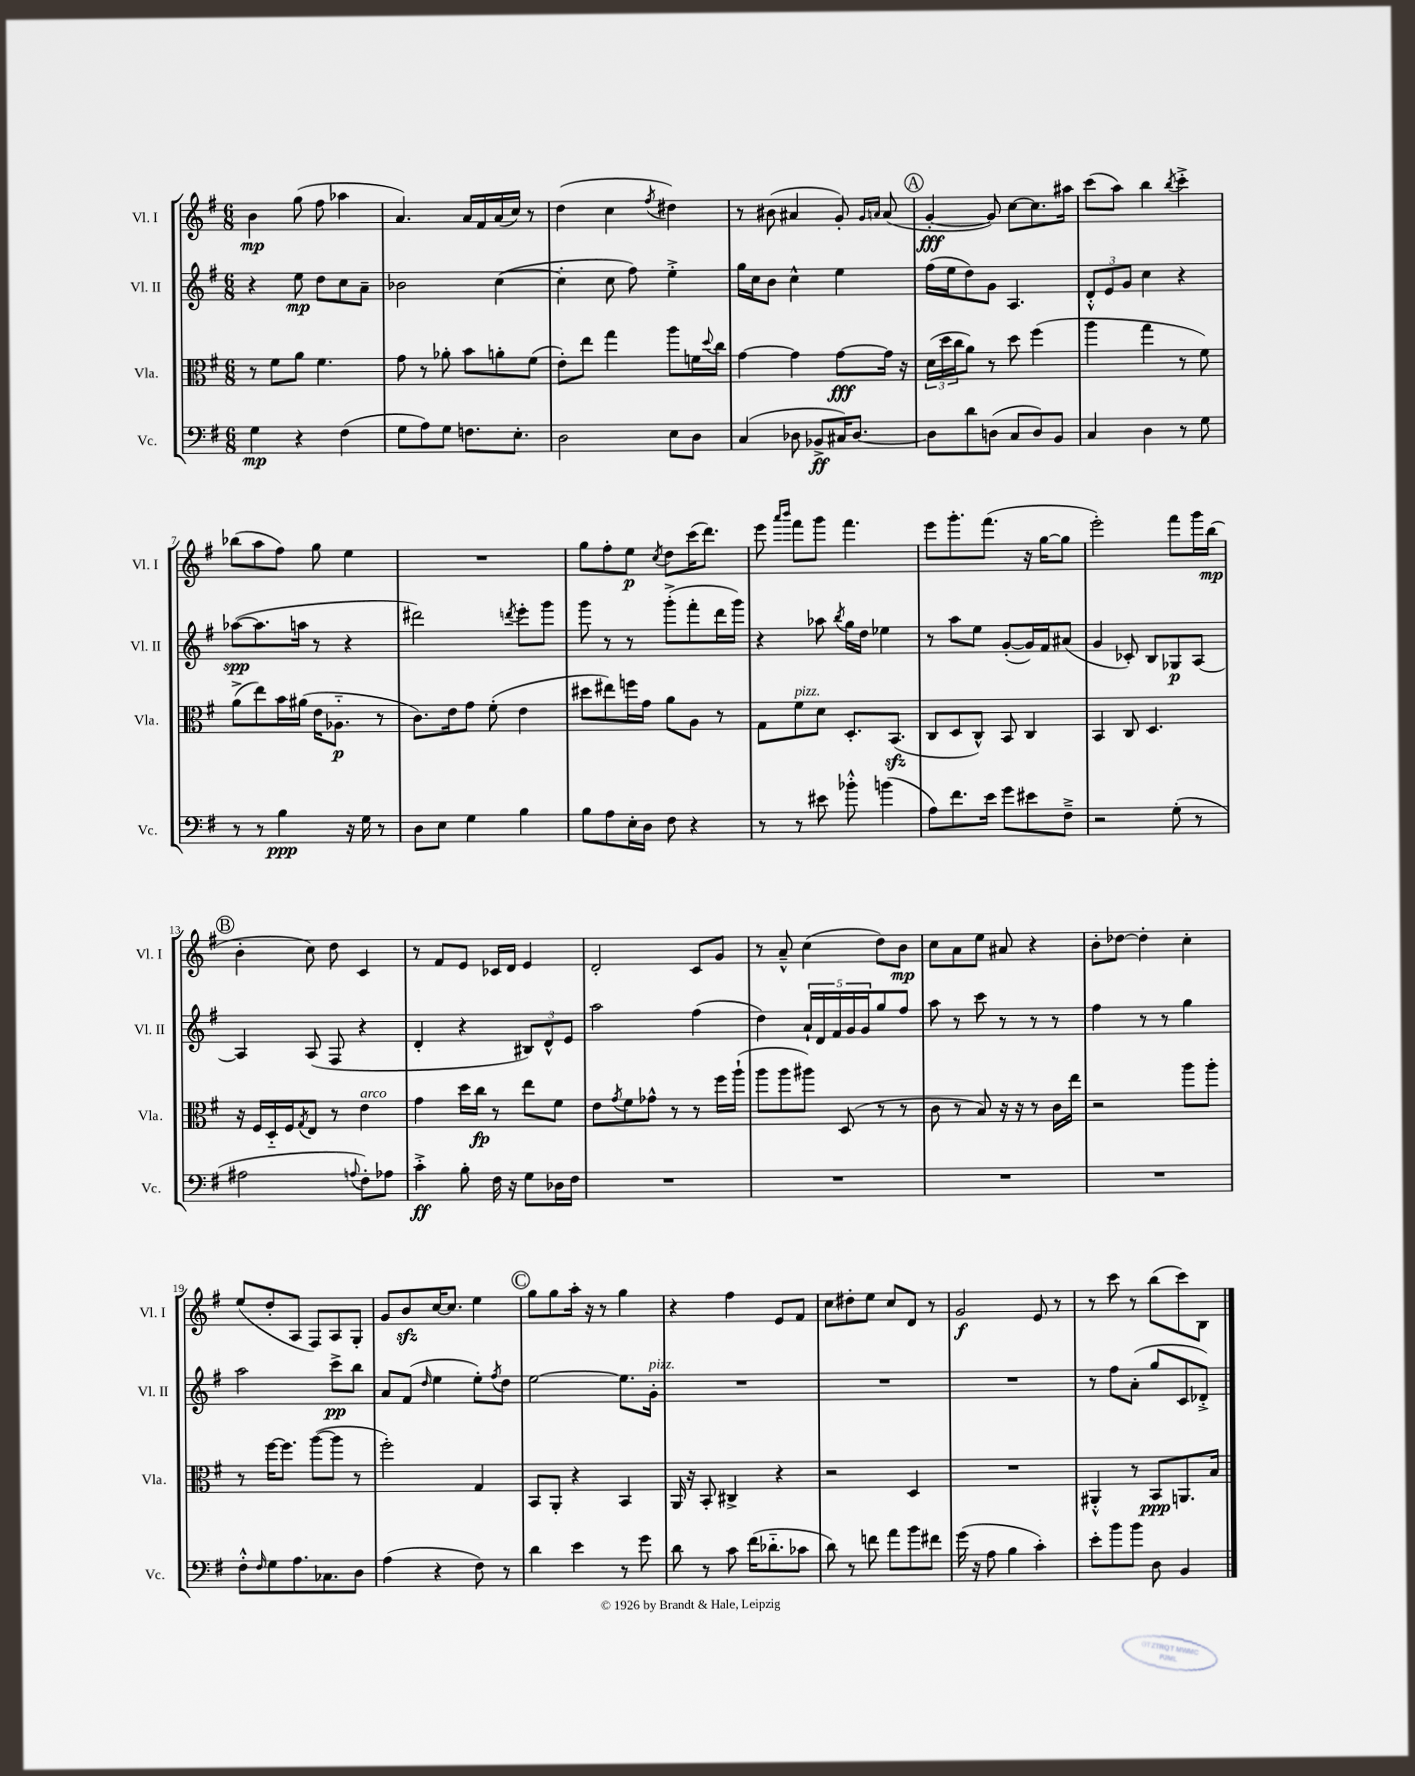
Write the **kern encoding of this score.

**kern	**kern	**kern	**kern
*staff4	*staff3	*staff2	*staff1
*clefF4	*clefC3	*clefG2	*clefG2
*k[f#]	*k[f#]	*k[f#]	*k[f#]
*M6/8	*M6/8	*M6/8	*M6/8
4G	8r	4r	4b
.	8f#	.	.
4r	8a	8ee	(8gg
.	4.f#	8dd	8ff#
(4F#	.	8cc	4aa-
.	.	8a~	.
=	=	=	=
8G	8g	2b-	4.a)
8A)	8r	.	.
8G	8a-'	.	.
8.F	8b	.	16a
.	.	.	16f#
.	8a'	([4cc	(16a
8.E'	.	.	16cc)
.	(8f#	.	8r
=	=	=	=
2D	8e')	4cc']	(4dd
.	8ee	.	.
.	4gg	8cc	4cc
.	.	8ff#)	.
.	.	.	8qff#
8E	8aa	4ee'^	4dd#)
8D	16f	.	.
.	8qqdd	.	.
.	16cc	.	.
=	=	=	=
(4C	[4g	16gg	8r
.	.	16cc	.
.	.	8b	(8b#
8D-	4g]	4cc^^	4a#
8BB-^	.	.	.
16C#)	[8g	4ee	8g')
[8.D-	.	.	.
.	.	.	16qqg
.	.	.	16qqa
.	16g]	.	(8a
.	16r	.	.
=	=	=	=
8D-]	(24d	(16ff#	[4g'
.	24dd	.	.
.	.	16ee	.
.	24cc	.	.
8d	8a)	8dd)	.
(8D	8r	8g	8g])
8C	8dd	4.A	[8cc
8D)	(4ff#	.	8.cc]
8BB	.	.	.
.	.	.	16aa#
=	=	=	=
4C	4aa	12d'^^	(8ccc
.	.	12e	.
.	.	.	8aa)
.	.	12g	.
4D	4gg	4cc	4bb
.	.	.	8qbb
8r	8r	4r	4ccc'^
8G	8f#)	.	.
=	=	=	=
8r	(8a^	([8aa-	(8bb-
8r	8ee)	8.aa-]	8aa
4B	16b	.	8ff#)
.	(16a#	16aa	.
.	16e	8r	8gg
.	8.A-'~	.	.
16r	.	4r	4ee
16G	.	.	.
8r	8r	.	.
=	=	=	=
8D	8.c)	2ddd#)	2.r
8E	.	.	.
.	16e	.	.
4G	8g	.	.
.	(8f#'	.	.
.	.	8qddd	.
4B	4e	8eee'	.
.	.	8ggg	.
=	=	=	=
8B	8dd#	8ggg	8gg
8A	8ee#)	8r	8ff#'
16E'	16ff	8r	8ee
16D	16g	.	.
.	.	.	8qcc
8F#	8a	(8ggg'^	8dd
4r	8A	8fff#'	(16ccc
.	.	.	8.ddd)
.	8r	16ddd	.
.	.	16ggg)	.
=	=	=	=
8r	8G	4r	8eee
.	.	.	16qqaaa
.	.	.	16qqbbb
8r	8f#	.	8fff#
8e#	8d	8aa-	8ggg
.	.	8qbb	.
8b-'^^	8.D'	16gg	4.fff#
.	.	16dd	.
(4b	.	4ee-	.
.	(8.BB	.	.
=	=	=	=
8A)	8C	8r	8eee
8.f#	8D	8aa	8.ggg'
.	8C^^)	8ee	.
16e	.	.	(8.fff#
8g	8BB	([8g'	.
8e#	4C	16g])	16r
.	.	16f#	[16gg
8F#~^	.	(8a#	8gg]
=	=	=	=
2r	4BB	4g	2eee')
.	8C	8c-')	.
.	4.D	8B	.
(8G'	.	8G-	8fff#
8r	.	[8A	16ggg
.	.	.	(16bb
=	=	=	=
2A#	16r	4A]	4b'
.	16F#	.	.
.	16D'~	.	.
.	16F#	.	.
.	8qG	.	.
.	8E	(8A	8cc)
.	8r	8F#	8dd
8qqA	.	.	.
8F#')	4e	4r	4c
8A-	.	.	.
=	=	=	=
4c'^	4g	4d'	8r
.	.	.	8f#
8B'	16dd	4r	8e
.	16cc	.	.
16F#	8r	.	16c-
16r	.	.	16d
8G	8ee	12B#)	4e
.	.	12d^^	.
16D-	8f#	.	.
.	.	12e	.
16F#	.	.	.
=	=	=	=
2.r	8e	2aa	2d'
.	8qg	.	.
.	8f#	.	.
.	8g-^^	.	.
.	8r	.	.
.	8r	(4ff#	8c
.	16ff#	.	8g
.	(16aa`	.	.
=	=	=	=
2.r	8aa	4dd)	8r
.	8aa	.	8a~^^
.	8aa#)	20a`	(4cc
.	.	20d	.
.	.	20f#	.
.	(8D	.	.
.	.	20g	.
.	.	20g	.
.	8r	8gg	8dd)
.	8r	8ff#	8b
=	=	=	=
2.r	8c	8aa	8cc
.	8r	8r	8a
.	8B)	8ccc	8ee
.	16r	8r	8a#
.	16r	.	.
.	8r	8r	4r
.	16c	8r	.
.	16ee	.	.
=	=	=	=
2.r	2r	4ff#	8b'
.	.	.	[8dd-
.	.	8r	4dd-']
.	.	8r	.
.	8aa	4gg	4cc'
.	8aa'	.	.
=	=	=	=
8F#'^^	8r	2aa	(8ee
16qqF#	.	.	.
8G	[16ff#	.	8dd'
.	8.ff#]	.	.
8.A	.	.	8A
.	([8aa	.	8F#)
8.C-	.	.	.
.	8aa]	8ccc^	8A
8D	8r	8bb	8G'
=	=	=	=
(4A	2ff#')	8a	8g
.	.	(8f#	8b
.	.	16qqdd	.
4r	.	4ee	[16cc
.	.	.	8.cc]
8F#)	4G	8ee')	4ee
.	.	8qff#	.
8r	.	8dd	.
=	=	=	=
4d	8BB	[2ee	8gg
.	8AA'	.	8gg
4e	4r	.	16aa'
.	.	.	16r
.	.	.	8r
8r	4BB	8.ee]	4gg
8g	.	.	.
.	.	16g'	.
=	=	=	=
8d	16AA	2.r	4r
.	16r	.	.
8r	8BB'	.	.
8c	4C#^	.	4ff#
(16f#	.	.	.
8.d-'~	.	.	.
.	4r	.	8e
8c-	.	.	8f#
=	=	=	=
8d)	2r	2.r	8cc
8r	.	.	8dd#'
8f	.	.	8ee
8a	.	.	8cc
8b	4D	.	8d
8f#	.	.	8r
=	=	=	=
(16g	2.r	2.r	2g
16r	.	.	.
8A	.	.	.
4B	.	.	.
4c')	.	.	8e
.	.	.	8r
=	=	=	=
8e'	4AA#'^^	8r	8r
8b	.	8ff#	8ccc
8b	8r	(8a'	8r
8D	8BB	8gg	(8bb
4BB	8.AA	8c	8ccc)
.	.	8d-'^)	8B
.	16B	.	.
==	==	==	==
*-	*-	*-	*-
